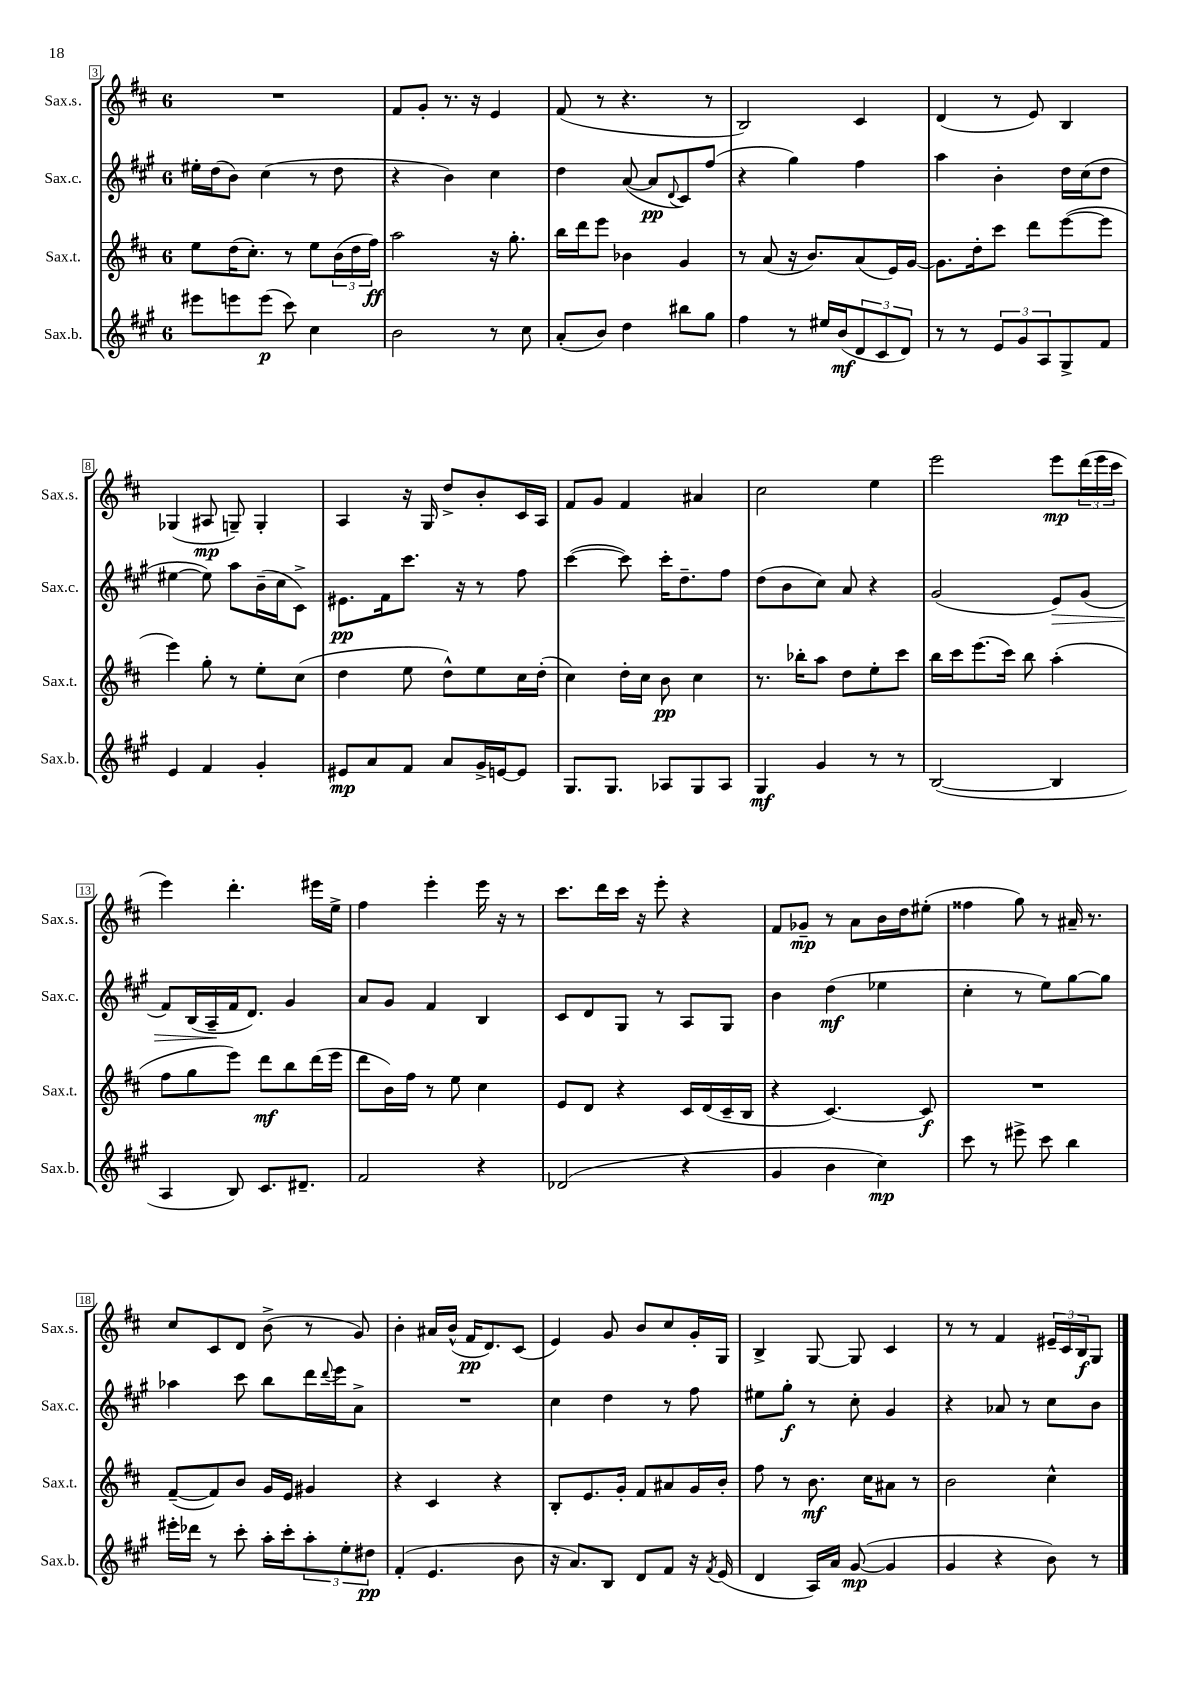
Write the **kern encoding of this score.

**kern	**dynam	**kern	**dynam	**kern	**dynam	**kern	**dynam
*part4	*part4	*part3	*part3	*part2	*part2	*part1	*part1
*staff4	*staff4	*staff3	*staff3	*staff2	*staff2	*staff1	*staff1
*I"Sax.b.	*	*I"Sax.t.	*	*I"Sax.c.	*	*I"Sax.s.	*
*I'Sax.b.	*	*I'Sax.t.	*	*I'Sax.c.	*	*I'Sax.s.	*
*clefG2	*	*clefG2	*	*clefG2	*	*clefG2	*
*k[f#c#g#]	*	*k[f#c#]	*	*k[f#c#g#]	*	*k[f#c#]	*
*M6/8	*	*M6/8	*	*M6/8	*	*M6/8	*
=3	=3	=3	=3	=3	=3	=3	=3
8eee#X\L	.	8ee\L	.	16ee#X'\LL	.	2.r	.
.	.	.	.	(16dd\J	.	.	.
8eeen\	.	(16dd\K	.	8b\J)	.	.	.
.	.	8.cc#'\J)	.	.	.	.	.
(8eee\J	p	.	.	(4cc#\	.	.	.
8ccc#\)	.	8r	.	.	.	.	.
4cc#\	.	8ee\L	.	8r	.	.	.
.	.	(24b\L	.	8dd\	.	.	.
.	.	24dd\	.	.	.	.	.
.	.	24ff#\JJ)	ff	.	.	.	.
=4	=4	=4	=4	=4	=4	=4	=4
2b\	.	2aa\	.	4r	.	8f#/L	.
.	.	.	.	.	.	8g'/J	.
.	.	.	.	4b\)	.	8.r	.
.	.	.	.	.	.	16r	.
8r	.	16r	.	4cc#\	.	4e/	.
.	.	8.gg'\	.	.	.	.	.
8cc#\	.	.	.	.	.	.	.
=5	=5	=5	=5	=5	=5	=5	=5
(8a'/L	.	16bb\LL	.	4dd\	.	(8f#/	.
.	.	16ddd\J	.	.	.	.	.
8b/J)	.	8eee\J	.	.	.	8r	.
4dd\	.	4b-X\	.	([8a/	.	4.r	.
.	.	.	.	8a/L]	pp	.	.
.	.	.	.	8qqd/	.	.	.
8bb#X\L	.	4g/	.	8c#/)	.	.	.
8gg#\J	.	.	.	(8ff#/J	.	8r	.
=6	=6	=6	=6	=6	=6	=6	=6
4ff#\	.	8r	.	4r	.	2B/)	.
.	.	(8a/	.	.	.	.	.
8r	.	16r	.	4gg#\)	.	.	.
.	.	8.b/L)	.	.	.	.	.
16ee#X/LL	.	.	.	.	.	.	.
(16b/J	mf	.	.	.	.	.	.
12d/	.	(8a/	.	4ff#\	.	4c#/	.
12c#/	.	.	.	.	.	.	.
.	.	16e/L)	.	.	.	.	.
12d/J)	.	.	.	.	.	.	.
.	.	[16g/JJ	.	.	.	.	.
=7	=7	=7	=7	=7	=7	=7	=7
8r	.	8.g\L]	.	4aa\	.	(4d/	.
8r	.	.	.	.	.	.	.
.	.	16dd'\k	.	.	.	.	.
12e/L	.	8ccc#\J	.	4b'\	.	8r	.
12g#/	.	.	.	.	.	.	.
.	.	8ddd\L	.	.	.	8e/)	.
12A/	.	.	.	.	.	.	.
8G#^/	.	([8eee\	.	16dd\LL	.	4B/	.
.	.	.	.	(16cc#\J	.	.	.
8f#/J	.	8eee\J]	.	8dd\J	.	.	.
!!LO:LB:g=z
=8	=8	=8	=8	=8	=8	=8	=8
4e/	.	4eee\)	.	[4ee#X\	.	(4G-X/	.
4f#/	.	8gg'\	.	8ee#\])	.	8A#X/	mp
.	.	8r	.	8aa\L	.	8Gn~/)	.
4g#'/	.	8ee'\L	.	(16b~\L	.	4G'/	.
.	.	.	.	16cc#\J	.	.	.
.	.	(8cc#\J	.	8c#^\J)	.	.	.
=9	=9	=9	=9	=9	=9	=9	=9
8e#X/L	mp	4dd\	.	8.e#X\L	pp	4A/	.
8a/	.	.	.	.	.	.	.
.	.	.	.	16f#\k	.	.	.
8f#/J	.	8ee\	.	8.ccc#\J	.	16r	.
.	.	.	.	.	.	16G/	.
8a/L	.	8dd^^\L)	.	.	.	8dd^/L	.
.	.	.	.	16r	.	.	.
16g#^/L	.	8ee\	.	8r	.	8b'/	.
[16en/J	.	.	.	.	.	.	.
8e/J]	.	16cc#\L	.	8ff#\	.	16c#/L	.
.	.	(16dd'\JJ	.	.	.	16A/JJ	.
=10	=10	=10	=10	=10	=10	=10	=10
8.G#/L	.	4cc#\)	.	([4ccc#\	.	8f#/L	.
.	.	.	.	.	.	8g/J	.
8.G#/J	.	.	.	.	.	.	.
.	.	16dd'\LL	.	8ccc#\])	.	4f#/	.
.	.	16cc#\JJ	.	.	.	.	.
8A-X/L	.	8b\	pp	16ccc#'\KL	.	.	.
.	.	.	.	8.dd~\	.	.	.
8G#/	.	4cc#\	.	.	.	4a#X/	.
8A-/J	.	.	.	8ff#\J	.	.	.
=11	=11	=11	=11	=11	=11	=11	=11
4G#/	mf	8.r	.	(8dd\L	.	2cc#\	.
.	.	.	.	8b\	.	.	.
.	.	16bb-X'\KL	.	.	.	.	.
4g#/	.	8aa\J	.	8cc#\J)	.	.	.
.	.	8dd\L	.	8a/	.	.	.
8r	.	8ee'\	.	4r	.	4ee\	.
8r	.	8ccc#\J	.	.	.	.	.
=12	=12	=12	=12	=12	=12	=12	=12
([2B/	.	16bb\LL	.	(2g#/	.	2eee\	.
.	.	16ccc#\J	.	.	.	.	.
.	.	(8.eee\	.	.	.	.	.
.	.	16ccc#\Jk)	.	.	.	.	.
.	.	8bb\	.	.	.	.	.
!	!	!	!	!	!LO:HP:b	!	!
4B/]	.	(4aa'\	.	8e/L)	>	8eee\L	mp
.	.	.	.	(8g#/J	.	(24ddd\L	.
.	.	.	.	.	.	24eee\	.
.	.	.	.	.	.	24ccc#\JJ	.
!!LO:LB:g=z
=13	=13	=13	=13	=13	=13	=13	=13
4A/	.	8ff#\L	.	8f#/L)	.	4eee\)	.
.	.	8gg\	.	(16B/L	.	.	.
.	.	.	.	16A~/	.	.	.
8B/)	.	8eee\J)	.	16f#/J	]	4.ddd'\	.
.	.	.	.	8.d/J)	.	.	.
8.c#/L	.	8ddd\L	mf	.	.	.	.
.	.	8bb\	.	4g#/	.	.	.
8.d#X~/J	.	.	.	.	.	.	.
.	.	(16ddd\L	.	.	.	16eee#X\LL	.
.	.	16eee\JJ	.	.	.	16ee^\JJ	.
=14	=14	=14	=14	=14	=14	=14	=14
2f#/	.	8ddd\L	.	8a/L	.	4ff#\	.
.	.	16b\L)	.	8g#/J	.	.	.
.	.	16ff#\JJ	.	.	.	.	.
.	.	8r	.	4f#/	.	4eee'\	.
.	.	8ee\	.	.	.	.	.
4r	.	4cc#\	.	4B/	.	16eee\	.
.	.	.	.	.	.	16r	.
.	.	.	.	.	.	8r	.
=15	=15	=15	=15	=15	=15	=15	=15
(2d-X/	.	8e/L	.	8c#/L	.	8.ccc#\L	.
.	.	8d/J	.	8d/	.	.	.
.	.	.	.	.	.	16ddd\L	.
.	.	4r	.	8G#/J	.	16ccc#\JJ	.
.	.	.	.	.	.	16r	.
.	.	.	.	8r	.	8eee'\	.
4r	.	16c#/LL	.	8A/L	.	4r	.
.	.	(16d/	.	.	.	.	.
.	.	16c#~/	.	8G#/J	.	.	.
.	.	16B/JJ	.	.	.	.	.
=16	=16	=16	=16	=16	=16	=16	=16
4g#/	.	4r	.	4b\	.	8f#/L	.
.	.	.	.	.	.	8g-X~/J	mp
4b\	.	[4.c#/)	.	(4dd\	mf	8r	.
.	.	.	.	.	.	8a\L	.
4cc#\)	mp	.	.	4ee-X\	.	16b\L	.
.	.	.	.	.	.	16dd\J	.
.	.	8c#/]	f	.	.	(8ee#X'\J	.
=17	=17	=17	=17	=17	=17	=17	=17
8ccc#\	.	2.r	.	4cc#'\	.	4ff##X\	.
8r	.	.	.	.	.	.	.
8eee#X^\	.	.	.	8r	.	8gg\)	.
8ccc#\	.	.	.	8ee\L)	.	8r	.
4bb\	.	.	.	[8gg#\	.	16a#X~/	.
.	.	.	.	.	.	8.r	.
.	.	.	.	8gg#\J]	.	.	.
!!LO:LB:g=z
=18	=18	=18	=18	=18	=18	=18	=18
16eee#X'\LL	.	([8f#~/L	.	4aa-X\	.	8cc#/L	.
16ddd-X\JJ	.	.	.	.	.	.	.
8r	.	8f#/])	.	.	.	8c#/	.
8ccc#'\	.	8b/J	.	8ccc#\	.	8d/J	.
16aa'\LL	.	16g/LL	.	8bb\L	.	(8b^\	.
16ccc#'\J	.	16e/JJ	.	.	.	.	.
12aa'\	.	4g#X/	.	16ddd\L	.	8r	.
.	.	.	.	8qqddd/	.	.	.
.	.	.	.	16eee\J	.	.	.
12ee'\	.	.	.	.	.	.	.
.	.	.	.	8a^\J	.	8g/)	.
12dd#X\J	pp	.	.	.	.	.	.
=19	=19	=19	=19	=19	=19	=19	=19
(4f#'/	.	4r	.	2.r	.	4b'\	.
4.e/	.	4c#/	.	.	.	16a#X/LL	.
.	.	.	.	.	.	(16b^^/JJ	.
.	.	.	.	.	.	16f#/KL	pp
.	.	.	.	.	.	8.d/)	.
.	.	4r	.	.	.	.	.
8b\	.	.	.	.	.	(8c#/J	.
=20	=20	=20	=20	=20	=20	=20	=20
16r	.	8B'/L	.	4cc#\	.	4e/)	.
8.a/L)	.	.	.	.	.	.	.
.	.	8.e/	.	.	.	.	.
8B/J	.	.	.	4dd\	.	8g/	.
.	.	16g'/Jk	.	.	.	.	.
8d/L	.	8f#/L	.	.	.	8b/L	.
8f#/J	.	8a#X/	.	8r	.	8cc#/	.
16r	.	16g/L	.	8ff#\	.	16g'/L	.
8qf#/	.	.	.	.	.	.	.
(16e/	.	16b'/JJ	.	.	.	16G/JJ	.
=21	=21	=21	=21	=21	=21	=21	=21
4d/	.	8ff#\	.	8ee#X\L	.	4B^/	.
.	.	8r	.	8gg#'\J	f	.	.
16A/LL)	.	8.b\	mf	8r	.	[8G/	.
16a/JJ	.	.	.	.	.	.	.
([8g#/	mp	.	.	8cc#'\	.	8G/]	.
.	.	16cc#\KL	.	.	.	.	.
4g#/]	.	8a#X\J	.	4g#/	.	4c#/	.
.	.	8r	.	.	.	.	.
=22	=22	=22	=22	=22	=22	=22	=22
4g#/	.	2b\	.	4r	.	8r	.
.	.	.	.	.	.	8r	.
4r	.	.	.	8a-X/	.	4f#/	.
.	.	.	.	8r	.	.	.
8b\)	.	4cc#^^\	.	8cc#\L	.	24e#X~/LL	.
.	.	.	.	.	.	24c#/	.
.	.	.	.	.	.	24B/J	f
8r	.	.	.	8b\J	.	8G/J	.
==	==	==	==	==	==	==	==
*-	*-	*-	*-	*-	*-	*-	*-
